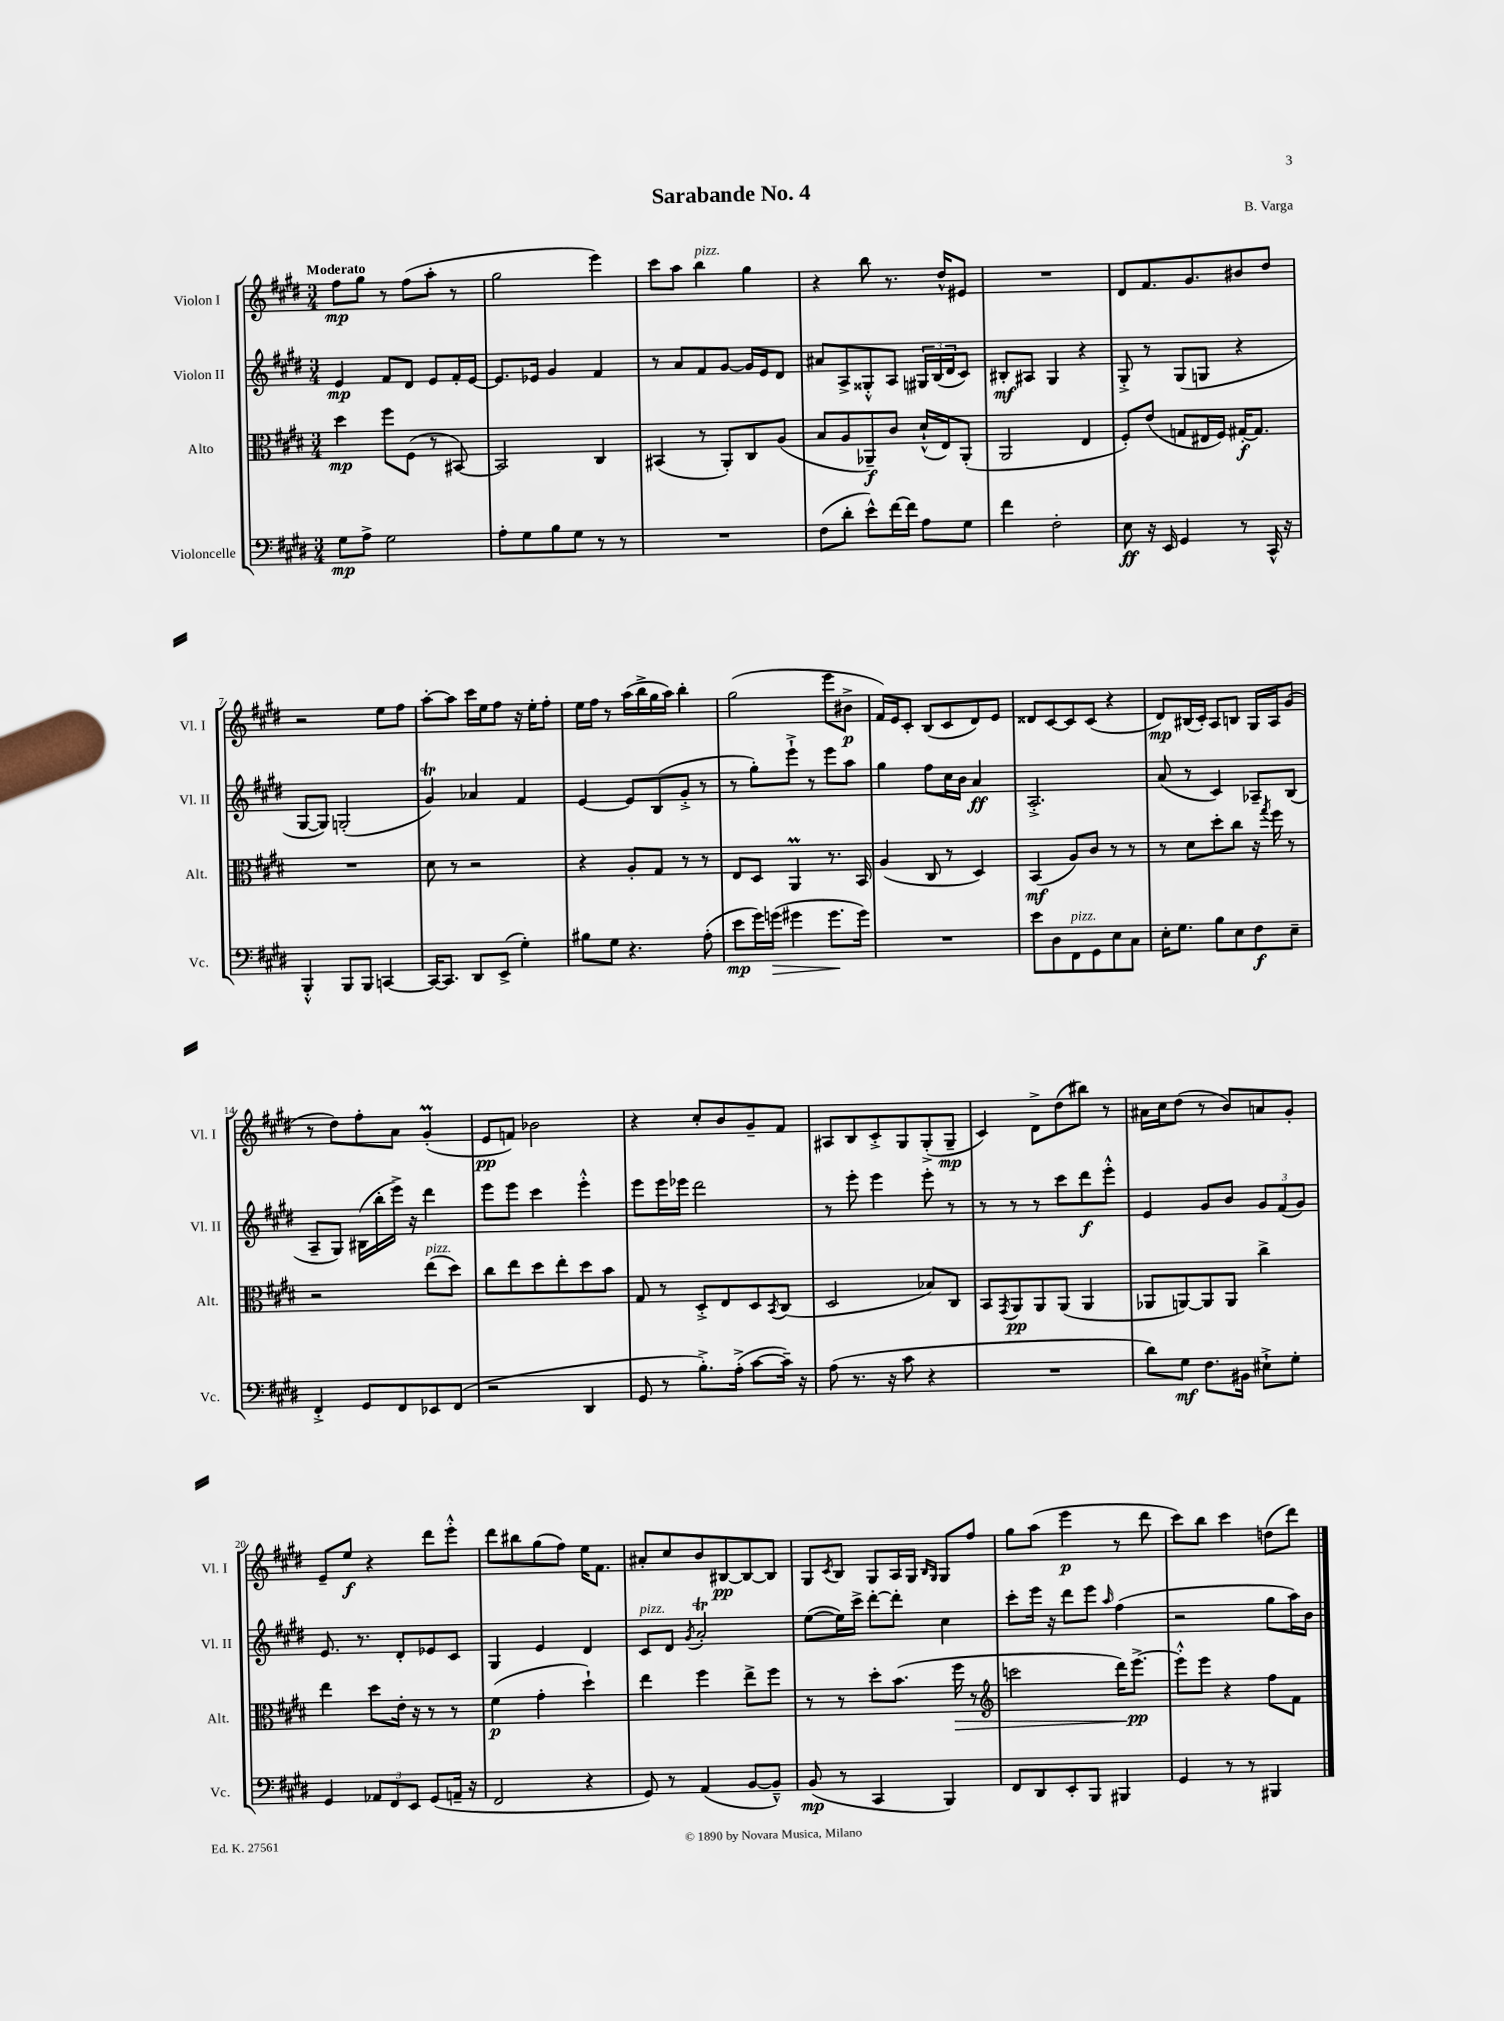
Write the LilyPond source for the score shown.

\header { title = "Sarabande No. 4" composer = "B. Varga" }
<<
\new StaffGroup <<
\new Staff = "s0" \with { instrumentName = "Violon I" shortInstrumentName = "Vl. I" } {
    \clef treble \key e \major \numericTimeSignature \time 3/4 \tempo "Moderato"
    fis''8\mp gis''8 r8 fis''8( a''8-. r8 |
    gis''2 e'''4) |
    cis'''8 a''8 b''4^\markup { \italic "pizz." } gis''4 |
    r4 b''8 r8. dis''16-^ eis'8 |
    R2. |
    dis'8 fis'8. gis'8. bis'8 dis''8 |
    r2 e''8 fis''8 |
    a''8~-. a''8 cis'''16 e''16 fis''8 r16 e''16-. fis''8-. |
    e''16 fis''16 r8 a''16( b''16-> gis''16 a''16) b''4-. |
    gis''2( e'''8 bis'8->\p |
    fis'16) e'16 cis'8-. b8( cis'8 dis'8) e'8 |
    disis'8 cis'8~ cis'8 cis'8( r4 |
    dis'8\mp) bis16( cis'16-.) a8 b8 gis16 a16 gis'8( |
    r8 dis''8) fis''8-. a'8 gis'4-.\prall( |
    e'8\pp f'8) bes'2 |
    r4 cis''8-. b'8 gis'8-- fis'8 |
    ais8 b8 cis'8-.-> gis8 gis8-.->( gis8--\mp |
    cis'4) dis'8-> dis''8( bis''8) r8 |
    ais'16 cis''16 dis''8( r8 b'8) a'8 gis'8-. |
    e'8-- e''8\f r4 dis'''8 e'''8-.-^ |
    dis'''8 bis''8 gis''8( fis''8) e''16 fis'8. |
    ais'8-. cis''8 b'8 bis8~\pp bis8~ bis8 |
    gis8 \acciaccatura { cis'8 } b8 gis8 a16 gis16 \grace { b16 gis16 } gis8 fis''8 |
    gis''8 a''8( e'''4\p r8 dis'''8 |
    cis'''8) b''8 cis'''4 d''8( dis'''8) \bar "|." |
}
\new Staff = "s1" \with { instrumentName = "Violon II" shortInstrumentName = "Vl. II" } {
    \clef treble \key e \major \numericTimeSignature \time 3/4
    e'4\mp fis'8 dis'8 e'8 fis'16-. e'16~ |
    e'8. ees'16 gis'4 fis'4 |
    r8 a'8 fis'8 gis'8~ gis'16 e'16 dis'8 |
    ais'8 a8-> gisis8-.-^ a8 \tuplet 3/2 { gis16 b16( dis'16 } cis'8) |
    bis8-.\mf ais8 gis4 r4 |
    gis8-.-> r8 gis8( g8 r4 |
    gis8~ gis8) g2-.( |
    gis'4\trill) aes'4 fis'4 |
    e'4~ e'8 b8( gis'8-.-> r8 |
    r8 gis''8-.) e'''8-!-> r8 e'''8 a''8 |
    gis''4 fis''8 cis''16 b'16 a'4\ff |
    a2.-.-> |
    a'8( r8 cis'4) aes8-- b8( |
    a8-- gis8) bis16( b''16-. e'''16->) r16 dis'''4 |
    e'''8 e'''8 cis'''4 e'''4-.-^ |
    e'''8 e'''16 ees'''16 dis'''2 |
    r8 e'''8-. e'''4 e'''8-. r8 |
    r8 r8 r8 cis'''8 dis'''8\f e'''8-.-^ |
    e'4 gis'8 b'8 \tuplet 3/2 { gis'8 fis'8( gis'8) } |
    e'8. r8. dis'8-. ees'8 cis'8 |
    gis4 e'4 dis'4 |
    cis'8^\markup { \italic "pizz." } dis'8 \acciaccatura { gis'8 } a'2-.\trill |
    e''8~( e''16) cis'''16-> dis'''8~-. dis'''8-. cis''4 |
    cis'''8-. e'''16 r16 dis'''8 e'''8 \grace { a''16 } fis''4( |
    r2 gis''8 a''16) b'16 \bar "|." |
}
\new Staff = "s2" \with { instrumentName = "Alto" shortInstrumentName = "Alt." } {
    \clef alto \key e \major \numericTimeSignature \time 3/4
    dis''4\mp fis''8 fis8( r8 bis,8~) |
    bis,2 cis4 |
    bis,4( r8 a,8-.) cis8 a8( |
    b8 a8 aes,8--\f) cis'8 dis'16-!-^( e16) aes,8-.( |
    a,2 e4 |
    fis8-.) e'8( g8 eis16 fis16) gis16~-.\f gis8. |
    R2. |
    dis'8 r8 r2 |
    r4 a8-. gis8 r8 r8 |
    e8 dis8 a,4\prall r8. b,16 |
    a4( cis8 r8 dis4) |
    b,4\mf( a8) cis'8 r8 r8 |
    r8 dis'8 dis''8-. cis''8 r16 \acciaccatura { gis''8 } fis''16 r8 |
    r2 e''8^\markup { \italic "pizz." }( dis''8) |
    cis''8 e''8 dis''8 e''8-. dis''8 b'8 |
    gis8 r8 dis8-.-> e8 dis8 \acciaccatura { b,8 } cis8( |
    dis2 bes8) cis8 |
    b,8 \acciaccatura { gis,8 } a,8\pp a,8 a,8( a,4 |
    aes,8 a,8~) a,8 a,8 cis''4-> |
    e''4 dis''8 e'16-. r16 r8 r8 |
    fis'4\p( gis'4-. dis''4-!) |
    e''4 fis''4 e''8-> fis''8 |
    r8 r8 dis''8-. b'8.( fis''16\> r8 |
    \clef treble c'''2 dis'''16\!) e'''8.~->\pp |
    e'''8-.-^ e'''8 r4 fis''8 fis'8 \bar "|." |
}
\new Staff = "s3" \with { instrumentName = "Violoncelle" shortInstrumentName = "Vc." } {
    \clef bass \key e \major \numericTimeSignature \time 3/4
    gis8\mp a8-> gis2 |
    a8-. gis8 b8 gis8 r8 r8 |
    R2. |
    fis8( dis'8-. e'8-^) fis'16~ fis'16 a8 gis8 |
    fis'4 fis2-. |
    e8\ff r16 e,16 gis,4 r8 cis,16-^ r16 |
    b,,4-.-^ b,,8 b,,8 c,4~ |
    c,16~ c,8. dis,8 e,8->( gis4-.) |
    bis8 gis8 r4. a8-.( |
    e'8\mp gis'16) g'16\>( gis'4 gis'8.\! gis'16) |
    R2. |
    e'8 dis8 fis,8^\markup { \italic "pizz." } gis,8 e8 cis8 |
    e16-. gis8. b8 e8 fis8\f e8-- |
    fis,4-.-> gis,8 fis,8 ees,8 fis,8( |
    r2 dis,4 |
    gis,8 r8 b8.-.->) a16-.->( cis'8~ cis'16--) r16 |
    a8( r8. r16 cis'8 r4 |
    R2. |
    dis'8) gis8\mf fis8. bis,16 eis8-!-> gis8-. |
    gis,4 \tuplet 3/2 { aes,8 fis,8 e,8 } gis,8( a,16-- r16 |
    fis,2 r4 |
    gis,8) r8 a,4( b,8~ b,8---^) |
    b,8\mp( r8 cis,4 b,,4) |
    fis,8 dis,8 e,8-. b,,8 bis,,4 |
    gis,4 r8 r8 bis,,4 \bar "|." |
}
>>
>>
